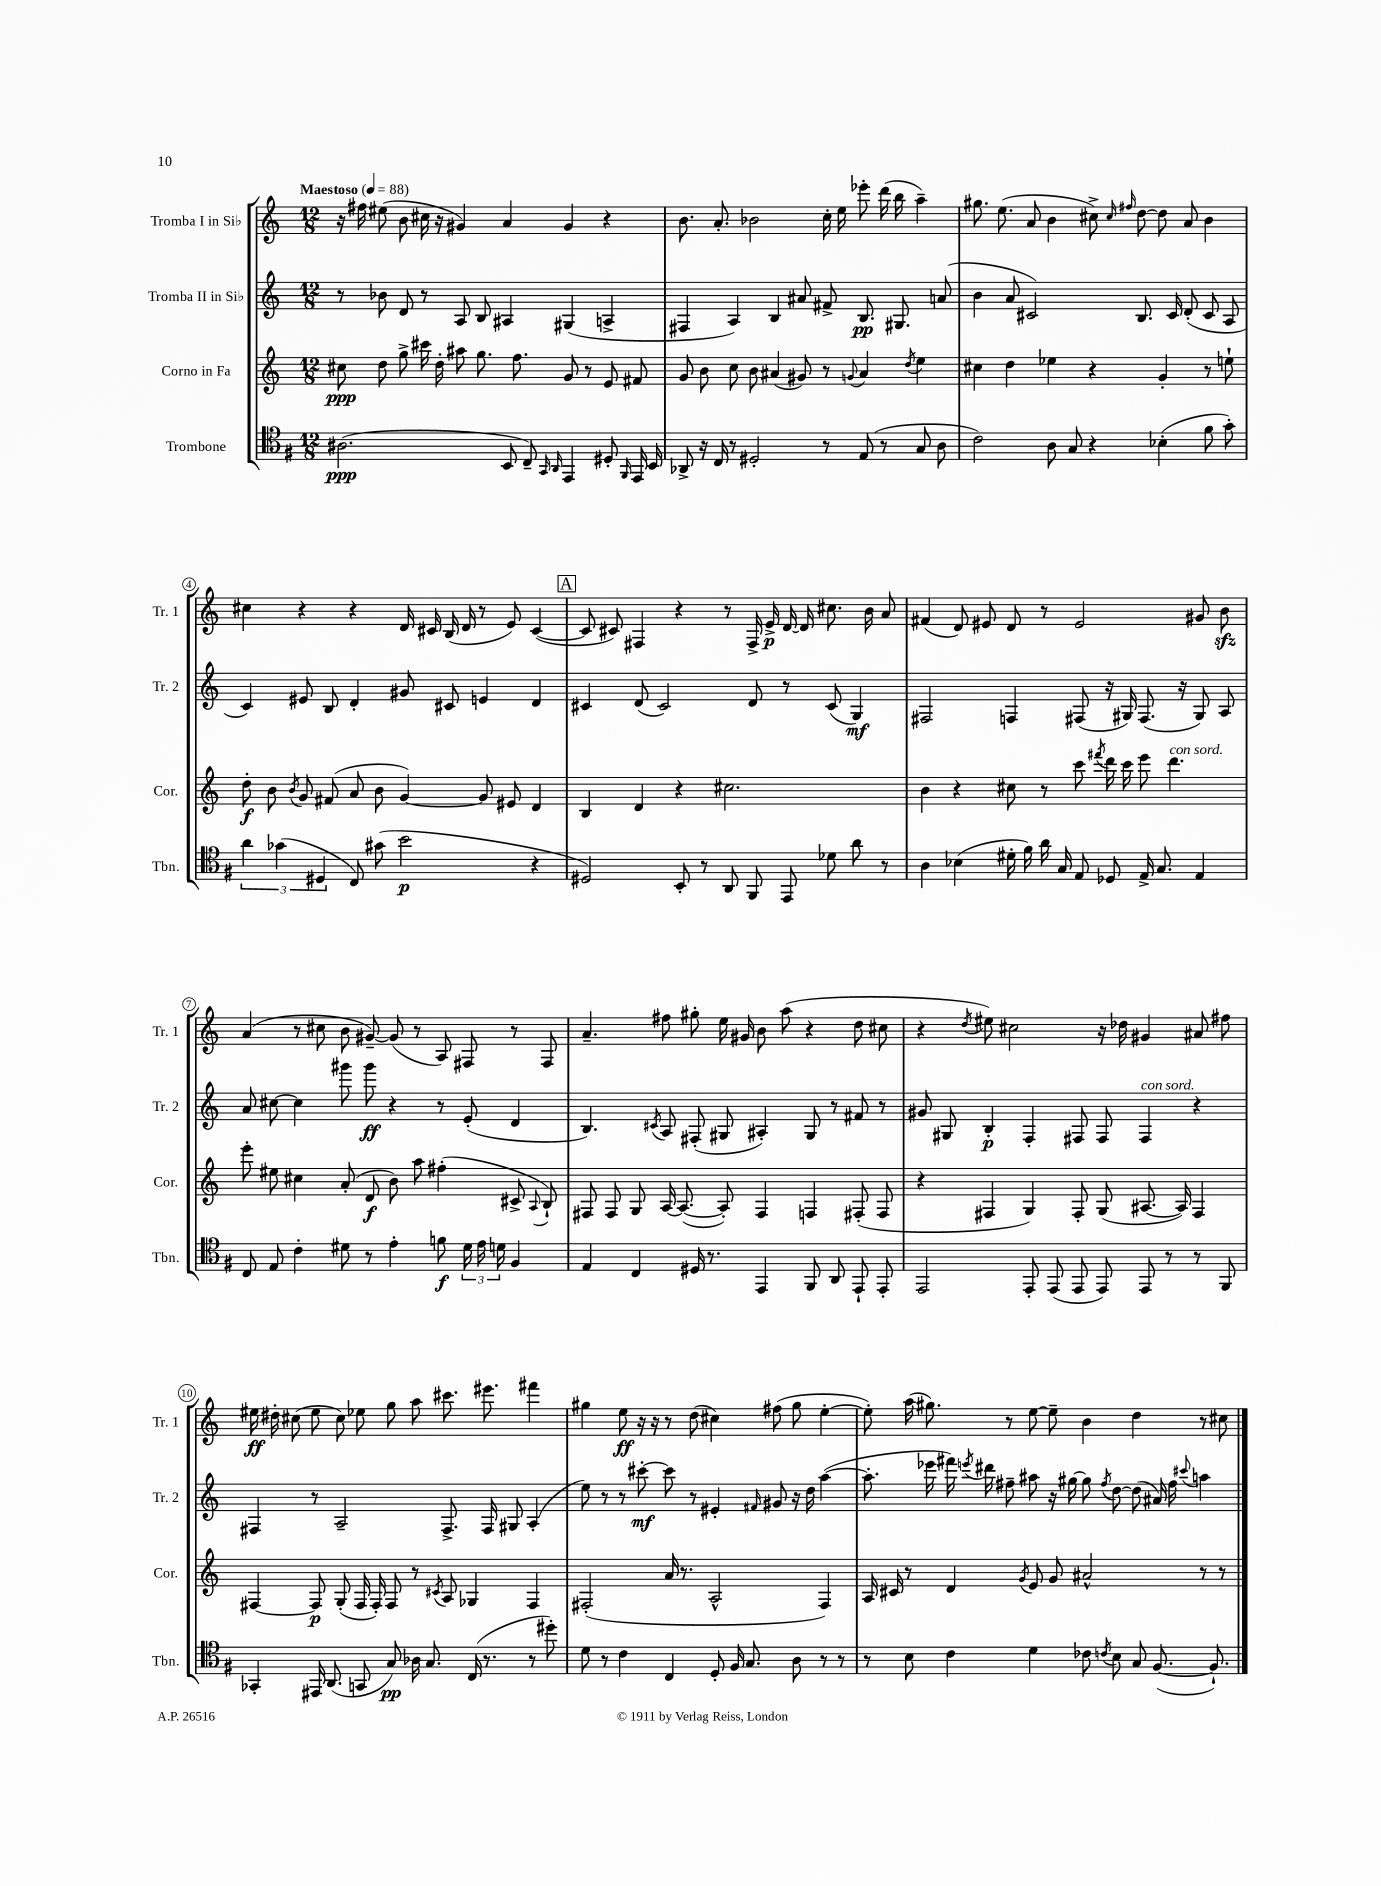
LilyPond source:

<<
\new StaffGroup <<
\new Staff = "s0" \with { instrumentName = "Tromba I in Sib" shortInstrumentName = "Tr. 1" } {
    \clef treble \key c \major \numericTimeSignature \time 12/8 \tempo "Maestoso" 4 = 88
    \autoBeamOff r16 fis''16 eis''8( b'8 cis''16 r16 gis'4) a'4 gis'4 r4 |
    b'8. a'8.-. bes'2 c''16-. e''16 ees'''8-. d'''16( b''16 a''4--) |
    gis''8. e''8.( a'8 b'4 cis''8->) \grace { cis''16 fis''16 } d''8~ d''8 a'8 b'4 |
    cis''4 r4 r4 d'16 cis'16 b16( d'16 r8 e'8) cis'4~( |
    \mark \markup { \box "A" } cis'8 cis'8) fis4 r4 r8 fis16-> e'16->\p d'16~ d'16 cis''8. b'16 a'8 |
    fis'4( d'8) eis'8 d'8 r8 eis'2 gis'8 b'8\sfz |
    a'4( r8 cis''8 b'8 gis'8~--) gis'8( r8 a8) fis8 r8 fis8 |
    a'4.-- fis''8 gis''8-. e''16 gis'16 b'8 a''8( r4 d''8 cis''8 |
    r4 \acciaccatura { d''8 } eis''8) cis''2 r16 des''16 gis'4 ais'8 fis''8 |
    eis''16\ff dis''16-. cis''8( eis''8 cis''8) ees''8 g''8 a''8 cis'''8. eis'''8. fis'''4 |
    gis''4 e''8\ff r16 r16 r8 d''8( cis''4) fis''8( gis''8 e''4~-. |
    e''8-.) a''16( gis''8.) r8 e''8~ e''8-- b'4 d''4 r8 cis''8 \bar "|." |
}
\new Staff = "s1" \with { instrumentName = "Tromba II in Sib" shortInstrumentName = "Tr. 2" } {
    \clef treble \key c \major \numericTimeSignature \time 12/8
    \autoBeamOff r8 bes'8 d'8 r8 a8 b8 ais4 gis4( a4-> |
    fis4 a4) b4 ais'8 fis'8-> b8.\pp gis8. a'8( |
    b'4 a'8 cis'2) b8. cis'16 d'8-.( cis'8 a8 |
    c'4) eis'8 b8 d'4-. gis'8 cis'8 e'4 d'4 |
    \mark \markup { \box "A" } cis'4 d'8( cis'2) d'8 r8 cis'8( g4\mf) |
    fis2 f4 fis8( r16 gis16) fis8.( r16 gis8) a8 |
    a'8 cis''8~ cis''4 gis'''8 gis'''8\ff r4 r8 e'8-.( d'4 |
    b4.) \acciaccatura { cis'8 } a8 fis8-.( gis8 ais4-.) gis8 r8 fis'8 r8 |
    gis'8 gis8 b4-.\p f4-. fis8 fis8 fis4^\markup { \italic "con sord." } r4 |
    fis4 r8 a2-- fis8.-> fis16 gis8 a4-.( |
    e''8) r8 r8 cis'''8~-.\mf cis'''8 r8 eis'4-. \grace { fis'16 } gis'8 r16 d''16 a''4~( |
    a''8.-. ees'''16 fis'''16) \acciaccatura { e'''8 } dis'''16 fis''8-- ais''8 r16 gis''16~ gis''8 \acciaccatura { fis''8 } d''8~ d''8( ais'16) fis''16 \appoggiatura { cis'''8 } a''4 \bar "|." |
}
\new Staff = "s2" \with { instrumentName = "Corno in Fa" shortInstrumentName = "Cor." } {
    \clef treble \key c \major \numericTimeSignature \time 12/8
    \autoBeamOff cis''8\ppp d''8 g''8-> cis'''16 d''16-. ais''8 g''8. f''8. g'8 r8 e'8 fis'8 |
    g'8 b'8 c''8 b'8 ais'4( gis'8) r8 \appoggiatura { g'8 } ais'4 \acciaccatura { d''8 } e''4 |
    cis''4 d''4 ees''4 r4 g'4-. r8 e''8-! |
    d''8-.\f b'8 \acciaccatura { b'8 } g'8 fis'8( a'8 b'8 g'4~) g'8 eis'8 d'4 |
    \mark \markup { \box "A" } b4 d'4 r4 cis''2. |
    b'4 r4 cis''8 r8 c'''8 \acciaccatura { fis'''8 } d'''16 c'''16 e'''8 d'''4.^\markup { \italic "con sord." } |
    e'''8-. eis''8 cis''4 a'8-.( d'8\f b'8) a''8 fis''4-.( cis'8-> \appoggiatura { a8 } b8-!) |
    fis8 fis8 g8 a16~ a8.~( a8-.) fis4 f4 fis8-.( fis8 |
    r4 fis4 g4) fis8-. g8( ais8.~ ais16) fis4 |
    fis4~ fis8\p g8-.( fis16 fis16-.) fis8 r8 \acciaccatura { cis'8 } a8 ges4 fis4 |
    fis2-.( a'16 r8. a2-^ fis4) |
    a16 cis'16 r8 d'4 \acciaccatura { g'8 } e'8 g'8 ais'2-^ r8 r8 \bar "|." |
}
\new Staff = "s3" \with { instrumentName = "Trombone" shortInstrumentName = "Tbn." } {
    \clef tenor \key g \major \numericTimeSignature \time 12/8
    \autoBeamOff ais2.\ppp( b,8 c8--) \grace { g,16 a,16 } e,4 dis8-. \grace { fis,16 } e,16 b,16 |
    aes,8-> r16 c16 r8 dis2-. r8 e8( r8 g8 a8 |
    c'2) a8 g8 r4 bes4-.( fis'8 g'8-.) |
    \tuplet 3/2 { a'4 ges'4( dis4 } c8) gis'8( b'2\p r4 |
    \mark \markup { \box "A" } dis2) b,8-. r8 a,8 fis,8 e,8 des'8 a'8 r8 |
    a4 bes4( dis'16-. fis'16) a'16 g16 e8 des8 e16-> g8. e4 |
    c8 e8 c'4-. dis'8 r8 e'4-. f'8\f \tuplet 3/2 { dis'16 e'16 d'16 } fis4 |
    e4 c4 dis16 r8. e,4 fis,8 a,8 e,8-! e,8-. |
    e,2 e,8-. e,8( e,8 e,8) e,8 r8 r8 fis,8 |
    ges,4-. eis,16 a,8.( g,8 g8\pp) aes16 g8. c16( r8. r8 dis''8-.) |
    d'8 r8 c'4 c4 d8-. fis16 g8. a8 r8 r8 |
    r8 b8 c'4 d'4 ces'8 \acciaccatura { c'8 } b8 g8 fis8.~( fis8.-!) \bar "|." |
}
>>
>>
\layout { \context { \Score \override BarNumber.stencil = #(make-stencil-circler 0.1 0.3 ly:text-interface::print) } }
